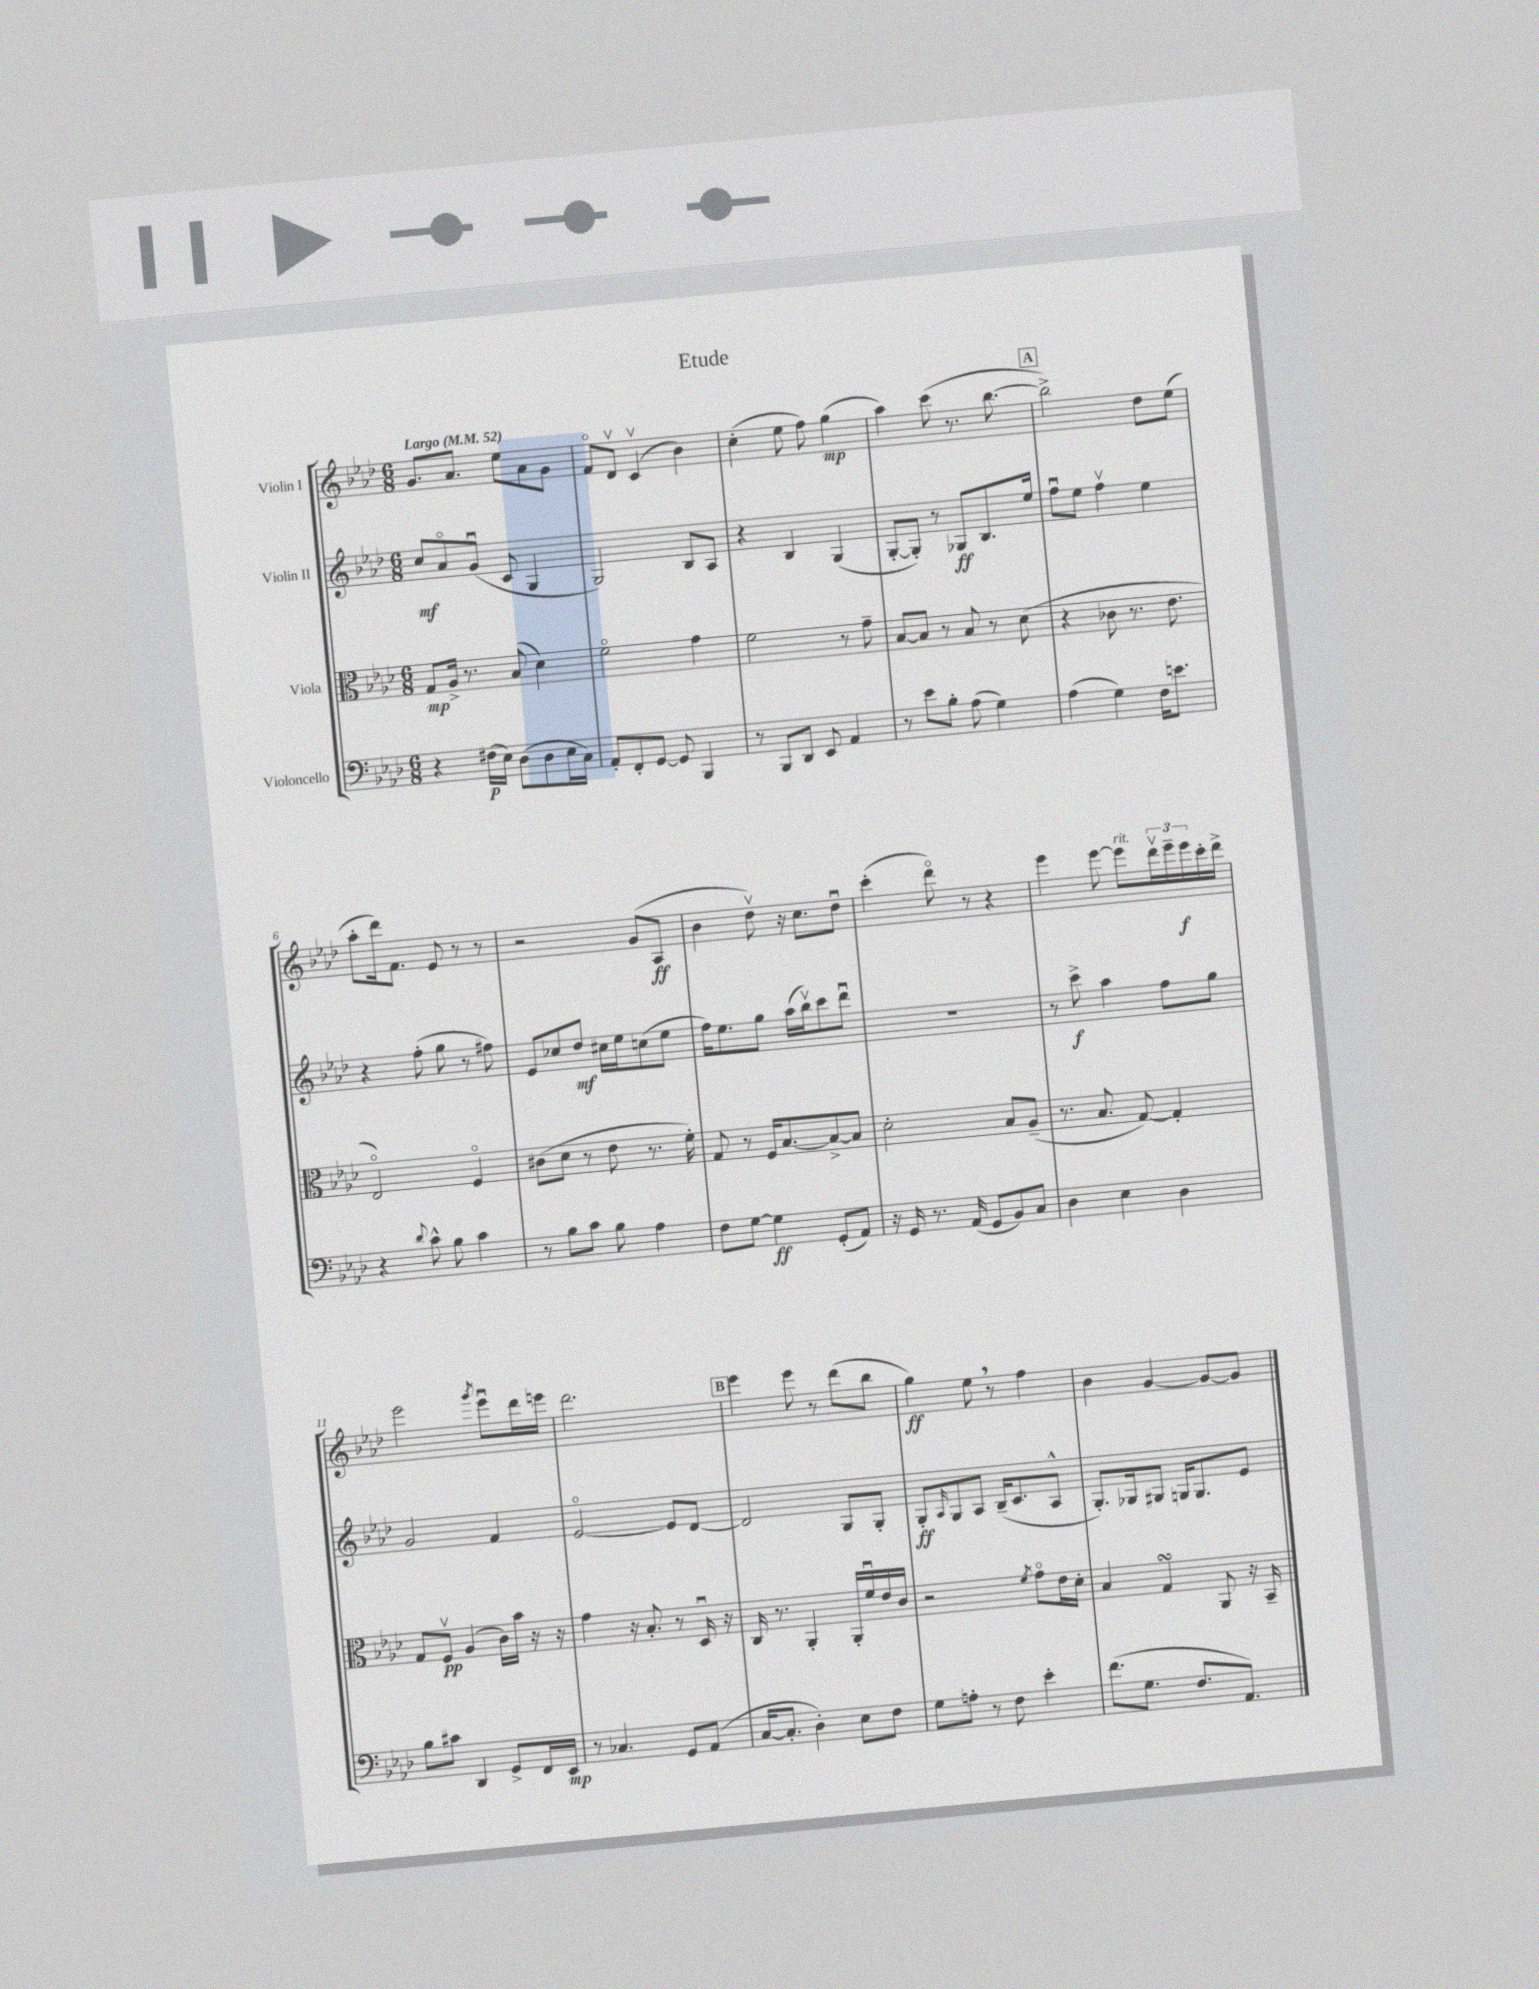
\header { title = "Etude" }
<<
\new StaffGroup <<
\new Staff = "s0" \with { instrumentName = "Violin I" } {
    \clef treble \key aes \major \numericTimeSignature \time 6/8 \tempo "Largo" 4 = 52
    g'8. aes'8. ees''8 aes'8 g'8 |
    f'8\flageolet des'8\upbow c'4\upbow( bes'4) |
    c''4-.( ees''8 f''8) g''4\mp( |
    aes''4) c'''8( r8. bes''8.~ |
    \mark \markup { \box "A" } bes''2->) des''8 ees''8( |
    aes''8-. des'''16) f'8. ees'8 r8 r8 |
    r2 g'8( aes8\ff |
    bes'4 des''8\upbow) r16 c''8. des''8\downbow |
    c'''4-.( des'''8\flageolet) r8 r4 |
    ees'''4 ees'''8~ ees'''8^\markup { \italic "rit." } \tuplet 3/2 { des'''16\upbow ees'''16-- ees'''16\f } c'''16-. des'''16-> |
    ees'''2 \acciaccatura { g'''8 } ees'''8\downbow des'''16 e'''16 |
    des'''2. |
    \mark \markup { \box "B" } ees'''4 ees'''8 r8 des'''8( bes''8 |
    g''4\ff) ees''8 \breathe r8 f''4 |
    bes'4 g'4~ g'8~ g'8 \bar "|." |
}
\new Staff = "s1" \with { instrumentName = "Violin II" } {
    \clef treble \key aes \major \numericTimeSignature \time 6/8
    c''8\mf aes'8\flageolet g'8\downbow( c'8 g4 |
    g2) bes8 aes8 |
    r4 bes4 g4( |
    g8~-. g8-.) r8 ges8\ff bes8. ees''16 |
    \mark \markup { \box "A" } f''8\downbow ees''8 f''4\upbow ees''4 |
    r4 f''8-.( g''8 r8 fis''8) |
    ees'8 ces''8 des''8\mf cis''16 ees''16 c''8( ees''8 |
    f''16) ees''8. g''8 aes''16( bes''16\upbow) c'''8 des'''8\downbow |
    r2. |
    r8 c'''8->\f aes''4 f''8 g''8 |
    g'2 f'4 |
    ees'2~\flageolet ees'8 des'8~ |
    \mark \markup { \box "B" } des'2 g8 g8-. |
    g8-.\ff \grace { aes16 } g8 aes8 bes16--( c'8. aes8-^ |
    g8.-.) ges16 gis8 g16 g8. ees'8 \bar "|." |
}
\new Staff = "s2" \with { instrumentName = "Viola" } {
    \clef alto \key aes \major \numericTimeSignature \time 6/8
    g8\mp aes16-> r8. bes8( des'4) |
    f'2\flageolet g'4 |
    f'2 r8 g'8-- |
    bes8~ bes8 r8 bes8 r8 des'8( |
    \mark \markup { \box "A" } r4 ces'8 r8. ees'8. |
    ees2\flageolet) f4\flageolet |
    cis'8( des'8 r8 ees'8 r8. f'16-.) |
    g8 r8 f16 bes8.~ bes8~-> bes8 |
    des'2-. bes8 aes8--( |
    r8. bes8. g8~) g4-. |
    g8 f8\upbow\pp aes4( c'16) bes'16 r16 r16 |
    g'4 r16 bes8.-. r8 des16\downbow r16 |
    \mark \markup { \box "B" } c16 r8. aes,4-. aes,16-. f'16\downbow ees'16 c'16 |
    r2 \acciaccatura { f'8 } g'8\flageolet ees'16 des'16-. |
    bes4 g4\turn aes,8 r16 bes,16-- \bar "|." |
}
\new Staff = "s3" \with { instrumentName = "Violoncello" } {
    \clef bass \key aes \major \numericTimeSignature \time 6/8
    r4 fis16\p( ees16) des8( des8 ees16 c16) |
    aes,8-. f,8-. g,8~ g,8 bes,,4 |
    r8 bes,,8 des,8 ees,8 aes,4 |
    r8 ees'8 bes8-. aes8( g4) |
    \mark \markup { \box "A" } aes4( g4) f16 e'8. |
    r4 \appoggiatura { des'8 } c'8-^ bes8 c'4 |
    r8 bes8 c'8 bes8 aes4 |
    f8 g8~ g4\ff g,8-.( aes,8) |
    r16 g,16 r8. aes,16( g,8 bes,8) c8 |
    des4 ees4 des4 |
    bes8 cis'8 des,4 g,8-> f,16 ees,16\mp |
    r8 ces4. g,8 aes,8( |
    \mark \markup { \box "B" } c16~ c8.-. des4-.) ees8 f8 |
    g8 a8-. r8 f8 ees'4-. |
    f'8.( g8. f8. aes,8.) \bar "|." |
}
>>
>>
